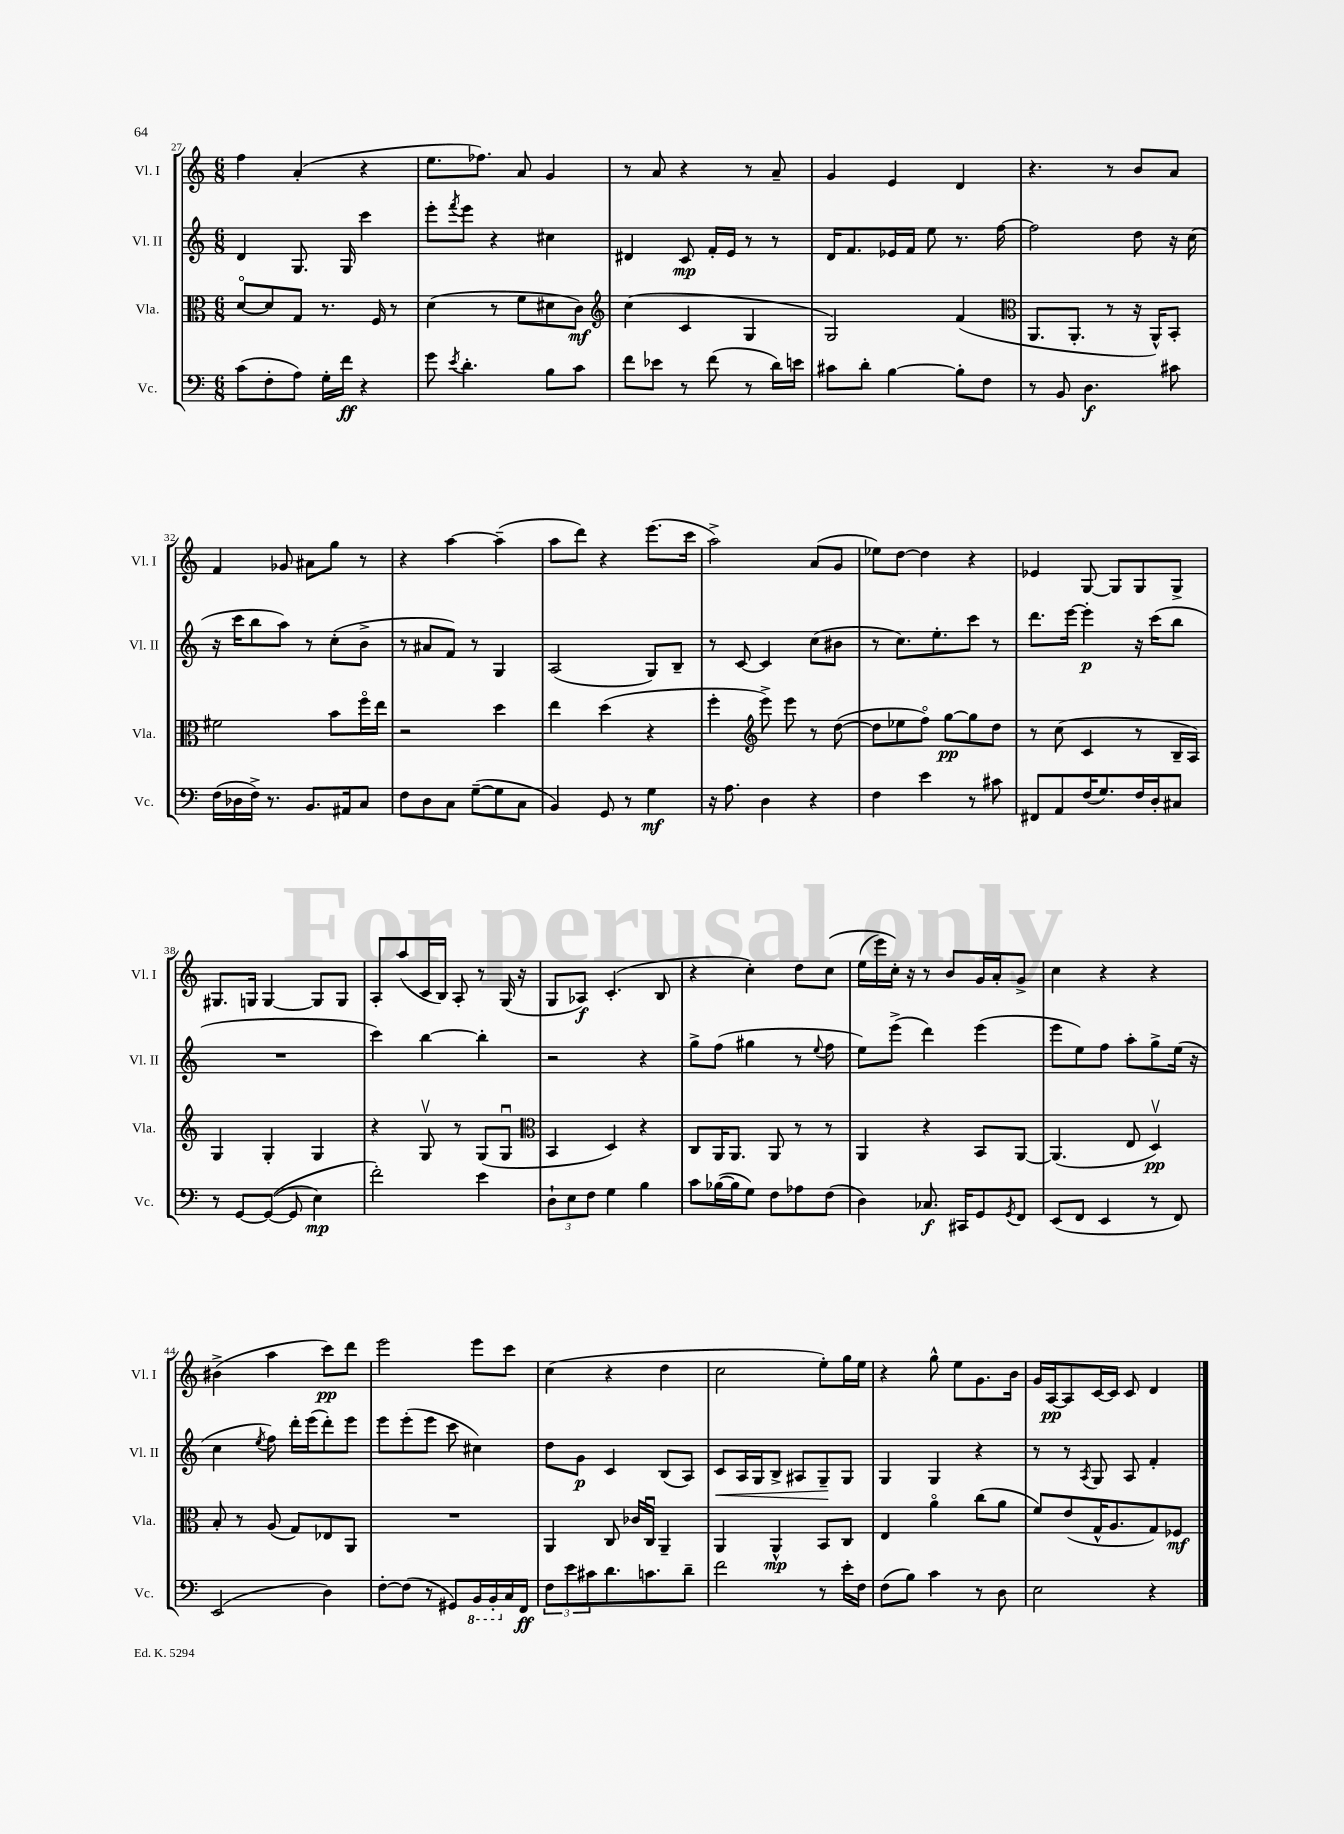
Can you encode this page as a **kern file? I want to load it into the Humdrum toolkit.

**kern	**dynam	**kern	**dynam	**kern	**dynam	**kern	**dynam
*part4	*part4	*part3	*part3	*part2	*part2	*part1	*part1
*staff4	*staff4	*staff3	*staff3	*staff2	*staff2	*staff1	*staff1
*I"Vc.	*	*I"Vla.	*	*I"Vl. II	*	*I"Vl. I	*
*I'Vc.	*	*I'Vla.	*	*I'Vl. II	*	*I'Vl. I	*
*clefF4	*	*clefC3	*	*clefG2	*	*clefG2	*
*k[]	*	*k[]	*	*k[]	*	*k[]	*
*M6/8	*	*M6/8	*	*M6/8	*	*M6/8	*
=27	=27	=27	=27	=27	=27	=27	=27
(8c\L	.	[8d/L	.	4d/	.	4ff\	.
8F'\	.	8d/]	.	.	.	.	.
8A\J)	.	8G/J	.	8.G/	.	(4a'/	.
16G'\LL	.	8.r	.	.	.	.	.
16f\JJ	ff	.	.	16G/	.	.	.
4r	.	.	.	4ccc\	.	4r	.
.	.	16F/	.	.	.	.	.
.	.	8r	.	.	.	.	.
=28	=28	=28	=28	=28	=28	=28	=28
8g\	.	(4d\	.	8eee'\L	.	8.ee\L	.
8qe/	.	.	.	8qfff/	.	.	.
4.d'\	.	.	.	8eee\J	.	.	.
.	.	.	.	.	.	8.ff-X\J)	.
.	.	8r	.	4r	.	.	.
.	.	8f\L	.	.	.	8a/	.
8B\L	.	8d#X\	.	4cc#X\	.	4g/	.
8c\J	.	8c\J)	mf	.	.	.	.
=29	=29	=29	=29	=29	=29	=29	=29
*	*	*clefG2	*	*	*	*	*
8f\L	.	(4cc\	.	4d#X/	.	8r	.
8e-X\J	.	.	.	.	.	8a/	.
8r	.	4c/	.	8c/	mp	4r	.
(8f\	.	.	.	16f'/LL	.	.	.
.	.	.	.	16e/JJ	.	.	.
8r	.	4G/	.	8r	.	8r	.
16d\LL)	.	.	.	8r	.	8a~/	.
16en\JJ	.	.	.	.	.	.	.
=30	=30	=30	=30	=30	=30	=30	=30
8c#X\L	.	2G/)	.	16d/KL	.	4g/	.
.	.	.	.	8.f/	.	.	.
8d'\J	.	.	.	.	.	.	.
[4B\	.	.	.	16e-X/L	.	4e/	.
.	.	.	.	16f/JJ	.	.	.
.	.	.	.	8ee\	.	.	.
8B'\L]	.	(4f/	.	8.r	.	4d/	.
8F\J	.	.	.	.	.	.	.
.	.	.	.	[16ff\	.	.	.
=31	=31	=31	=31	=31	=31	=31	=31
*	*	*clefC3	*	*	*	*	*
8r	.	8.AA/L	.	2ff\]	.	4.r	.
8BB/	.	.	.	.	.	.	.
.	.	8.AA'/J	.	.	.	.	.
4.D\	f	.	.	.	.	.	.
.	.	8r	.	.	.	8r	.
.	.	16r	.	8dd\	.	8b/L	.
.	.	16AA^^/KL)	.	.	.	.	.
8c#X\	.	8BB'/J	.	16r	.	8a/J	.
.	.	.	.	(16cc\	.	.	.
!!LO:LB:g=z
=32	=32	=32	=32	=32	=32	=32	=32
(16F\LL	.	2f#X\	.	16r	.	4f/	.
16D-X\	.	.	.	16ccc\KL	.	.	.
16F^\JJ)	.	.	.	8bb\	.	.	.
8.r	.	.	.	.	.	.	.
.	.	.	.	8aa\J)	.	8g-X/	.
8.BB/L	.	.	.	8r	.	8a#X\L	.
.	.	8b\L	.	(8cc'\L	.	8gg\J	.
16AA#X/k	.	.	.	.	.	.	.
8C/J	.	16ff\L	.	8b^\J	.	8r	.
.	.	16ee\JJ	.	.	.	.	.
=33	=33	=33	=33	=33	=33	=33	=33
8F\L	.	2r	.	8r	.	4r	.
8D\	.	.	.	8a#X/L	.	.	.
8C\J	.	.	.	8f/J)	.	[4aa\	.
([8G~\L	.	.	.	8r	.	.	.
8G\]	.	4dd\	.	4G/	.	(4aa~\]	.
8C\J	.	.	.	.	.	.	.
=34	=34	=34	=34	=34	=34	=34	=34
4BB/)	.	4ee\	.	(2A/	.	8aa\L	.
.	.	.	.	.	.	8ddd\J)	.
8GG/	.	(4dd\	.	.	.	4r	.
8r	.	.	.	.	.	.	.
4G\	mf	4r	.	8G/L)	.	(8.eee\L	.
.	.	.	.	8B~/J	.	.	.
.	.	.	.	.	.	16ccc\Jk	.
=35	=35	=35	=35	=35	=35	=35	=35
16r	.	4ff'\	.	8r	.	2aa^\)	.
8.A\	.	.	.	.	.	.	.
.	.	.	.	[8c/	.	.	.
*	*	*clefG2	*	*	*	*	*
4D\	.	8eee^\)	.	4c/]	.	.	.
.	.	8eee\	.	.	.	.	.
4r	.	8r	.	(8cc\L	.	(8a/L	.
.	.	([8dd\	.	8b#X\J	.	8g/J	.
=36	=36	=36	=36	=36	=36	=36	=36
4F\	.	8dd\L]	.	8r	.	8ee-X\L)	.
.	.	8ee-X\	.	8.cc\L)	.	[8dd\J	.
4e\	.	8ff\J)	.	.	.	4dd\]	.
.	.	.	.	8.ee'\	.	.	.
.	.	[8gg\L	pp	.	.	.	.
8r	.	8gg\]	.	8ccc\J	.	4r	.
8c#X\	.	8dd\J	.	8r	.	.	.
=37	=37	=37	=37	=37	=37	=37	=37
8FF#X/L	.	8r	.	8.ddd\L	.	4e-X/	.
8AA/	.	(8cc\	.	.	.	.	.
.	.	.	.	[16eee\Jk	.	.	.
(16F/K	.	4c/	.	4eee'\]	p	[8G/	.
8.G/)	.	.	.	.	.	.	.
.	.	.	.	.	.	8G/L]	.
16F/L	.	8r	.	16r	.	8G/	.
16D'/J	.	.	.	(16ccc\KL	.	.	.
8C#X/J	.	16B~/LL	.	8bb\J	.	8G^/J	.
.	.	16A/JJ)	.	.	.	.	.
!!LO:LB:g=z
=38	=38	=38	=38	=38	=38	=38	=38
8r	.	4G/	.	2.r	.	8.G#X/L	.
[8GG/L	.	.	.	.	.	.	.
.	.	.	.	.	.	16Gn/Jk	.
((8GG/J_	.	4G'/	.	.	.	[4G/	.
8GG/]	.	.	.	.	.	.	.
4E\)	mp	4G/	.	.	.	8G/L]	.
.	.	.	.	.	.	8G/J	.
=39	=39	=39	=39	=39	=39	=39	=39
2f'\)	.	4r	.	4ccc\)	.	8A'/L	.
.	.	.	.	.	.	(8aa/	.
.	.	8Gv/	.	[4bb\	.	16c/L	.
.	.	.	.	.	.	16B/JJ)	.
.	.	8r	.	.	.	8A'/	.
4e\	.	(8G/L	.	4bb'\]	.	8r	.
.	.	8Gu/J	.	.	.	(16G/	.
.	.	.	.	.	.	16r	.
=40	=40	=40	=40	=40	=40	=40	=40
*	*	*clefC3	*	*	*	*	*
12D`\L	.	4BB/	.	2r	.	8G/L	.
12E\	.	.	.	.	.	.	.
.	.	.	.	.	.	8A-X/J)	f
12F\J	.	.	.	.	.	.	.
4G\	.	4D/)	.	.	.	(4.c'/	.
4B\	.	4r	.	4r	.	.	.
.	.	.	.	.	.	8B/	.
=41	=41	=41	=41	=41	=41	=41	=41
8c\L	.	8C/L	.	8gg^\L	.	4r	.
([16B-X\L	.	16AA/K	.	(8ff\J	.	.	.
16B-\J]	.	8.AA/J	.	.	.	.	.
8G\J)	.	.	.	4gg#X\	.	4cc'\)	.
8F\L	.	8AA/	.	.	.	.	.
8A-X\	.	8r	.	8r	.	8dd\L	.
.	.	.	.	8qqee/	.	.	.
(8F\J	.	8r	.	8ff\	.	(8cc\J	.
=42	=42	=42	=42	=42	=42	=42	=42
4D\)	.	4AA/	.	8ee\L)	.	(16ee\LL	.
.	.	.	.	.	.	16eee\)	.
.	.	.	.	(8eee^\J	.	16cc'\JJ)	.
.	.	.	.	.	.	16r	.
8.C-X/	f	4r	.	4ddd\)	.	8r	.
.	.	.	.	.	.	8b/L	.
16CC#X/KL	.	.	.	.	.	.	.
8GG/	.	8BB/L	.	(4eee\	.	16g/L	.
.	.	.	.	.	.	16a'/J	.
8qGG/	.	.	.	.	.	.	.
8FF/J	.	[8AA/J	.	.	.	8g^/J	.
=43	=43	=43	=43	=43	=43	=43	=43
(8EE/L	.	(4.AA/]	.	8eee\L	.	4cc\	.
8FF/J	.	.	.	8ee\)	.	.	.
4EE/	.	.	.	8ff\J	.	4r	.
.	.	8E/	.	8aa'\L	.	.	.
8r	.	4Dv/)	pp	8gg^\	.	4r	.
8FF/)	.	.	.	(16ee\Jk	.	.	.
.	.	.	.	16r	.	.	.
!!LO:LB:g=z
=44	=44	=44	=44	=44	=44	=44	=44
(2EE/	.	8B'/	.	4cc\	.	(4b#X^\	.
.	.	8r	.	.	.	.	.
.	.	.	.	8qee/	.	.	.
.	.	(8A/	.	8ff\)	.	4aa\	.
.	.	8G/L)	.	16ddd'\LL	.	.	.
.	.	.	.	(16eee\J	.	.	.
4D\)	.	8E-X/	.	8ddd'\)	.	8ccc\L)	pp
.	.	8AA/J	.	8eee\J	.	8ddd\J	.
=45	=45	=45	=45	=45	=45	=45	=45
[8F'\L	.	2.r	.	8eee\L	.	2eee\	.
(8F\J]	.	.	.	(8eee'\	.	.	.
8r	.	.	.	8eee\J	.	.	.
8GG#X/L)	.	.	.	8ccc\	.	.	.
*8ba	*	*	*	*	*	*	*
16BBB/L	.	.	.	4cc#X\)	.	8eee\L	.
16BBB'/	.	.	.	.	.	.	.
*X8ba	*	*	*	*	*	*	*
16C/	.	.	.	.	.	8ccc\J	.
16FF/JJ	ff	.	.	.	.	.	.
=46	=46	=46	=46	=46	=46	=46	=46
12F\L	.	4AA/	.	8dd\L	.	(4cc\	.
12e\	.	.	.	.	.	.	.
.	.	.	.	8g\J	p	.	.
12c#X\	.	.	.	.	.	.	.
8.d\	.	8C/	.	4c/	.	4r	.
.	.	16c-X/LL	.	.	.	.	.
8.cn\	.	16Cu/JJ	.	.	.	.	.
.	.	4AA~/	.	(8B/L	.	4dd\	.
8d~\J	.	.	.	8A/J)	.	.	.
=47	=47	=47	=47	=47	=47	=47	=47
!	!	!	!	!	!LO:HP:b	!	!
2f\	.	4AA/	.	8c/L	<	2cc\	.
.	.	.	.	16A/L	.	.	.
.	.	.	.	16G/J	.	.	.
.	.	4AA^^/	mp	8B^/J	.	.	.
.	.	.	.	8A#X/L	.	.	.
8r	.	8BB/L	.	8G~/	.	8ee'\L)	.
16e'\LL	.	8C/J	.	8G/J	[	16gg\L	.
16F\JJ	.	.	.	.	.	16ee\JJ	.
=48	=48	=48	=48	=48	=48	=48	=48
(8F\L	.	4E/	.	4G/	.	4r	.
8B\J)	.	.	.	.	.	.	.
4c\	.	4a\	.	4G/	.	8gg^^\	.
.	.	.	.	.	.	8ee\L	.
8r	.	(8cc\L	.	4r	.	8.g\	.
8D\	.	8a\J	.	.	.	.	.
.	.	.	.	.	.	16b\Jk	.
=49	=49	=49	=49	=49	=49	=49	=49
2E\	.	8f/L)	.	8r	.	16g/LL	.
.	.	.	.	.	.	[16A/J	pp
.	.	(8e/	.	8r	.	8A/]	.
.	.	.	.	8qA/	.	.	.
.	.	16G^^/K	.	8G/	.	[16c/L	.
.	.	8.A/	.	.	.	16c/JJ]	.
.	.	.	.	8A/	.	8c/	.
4r	.	8G/)	.	4f'/	.	4d/	.
.	.	8F-X/J	mf	.	.	.	.
==	==	==	==	==	==	==	==
*-	*-	*-	*-	*-	*-	*-	*-
